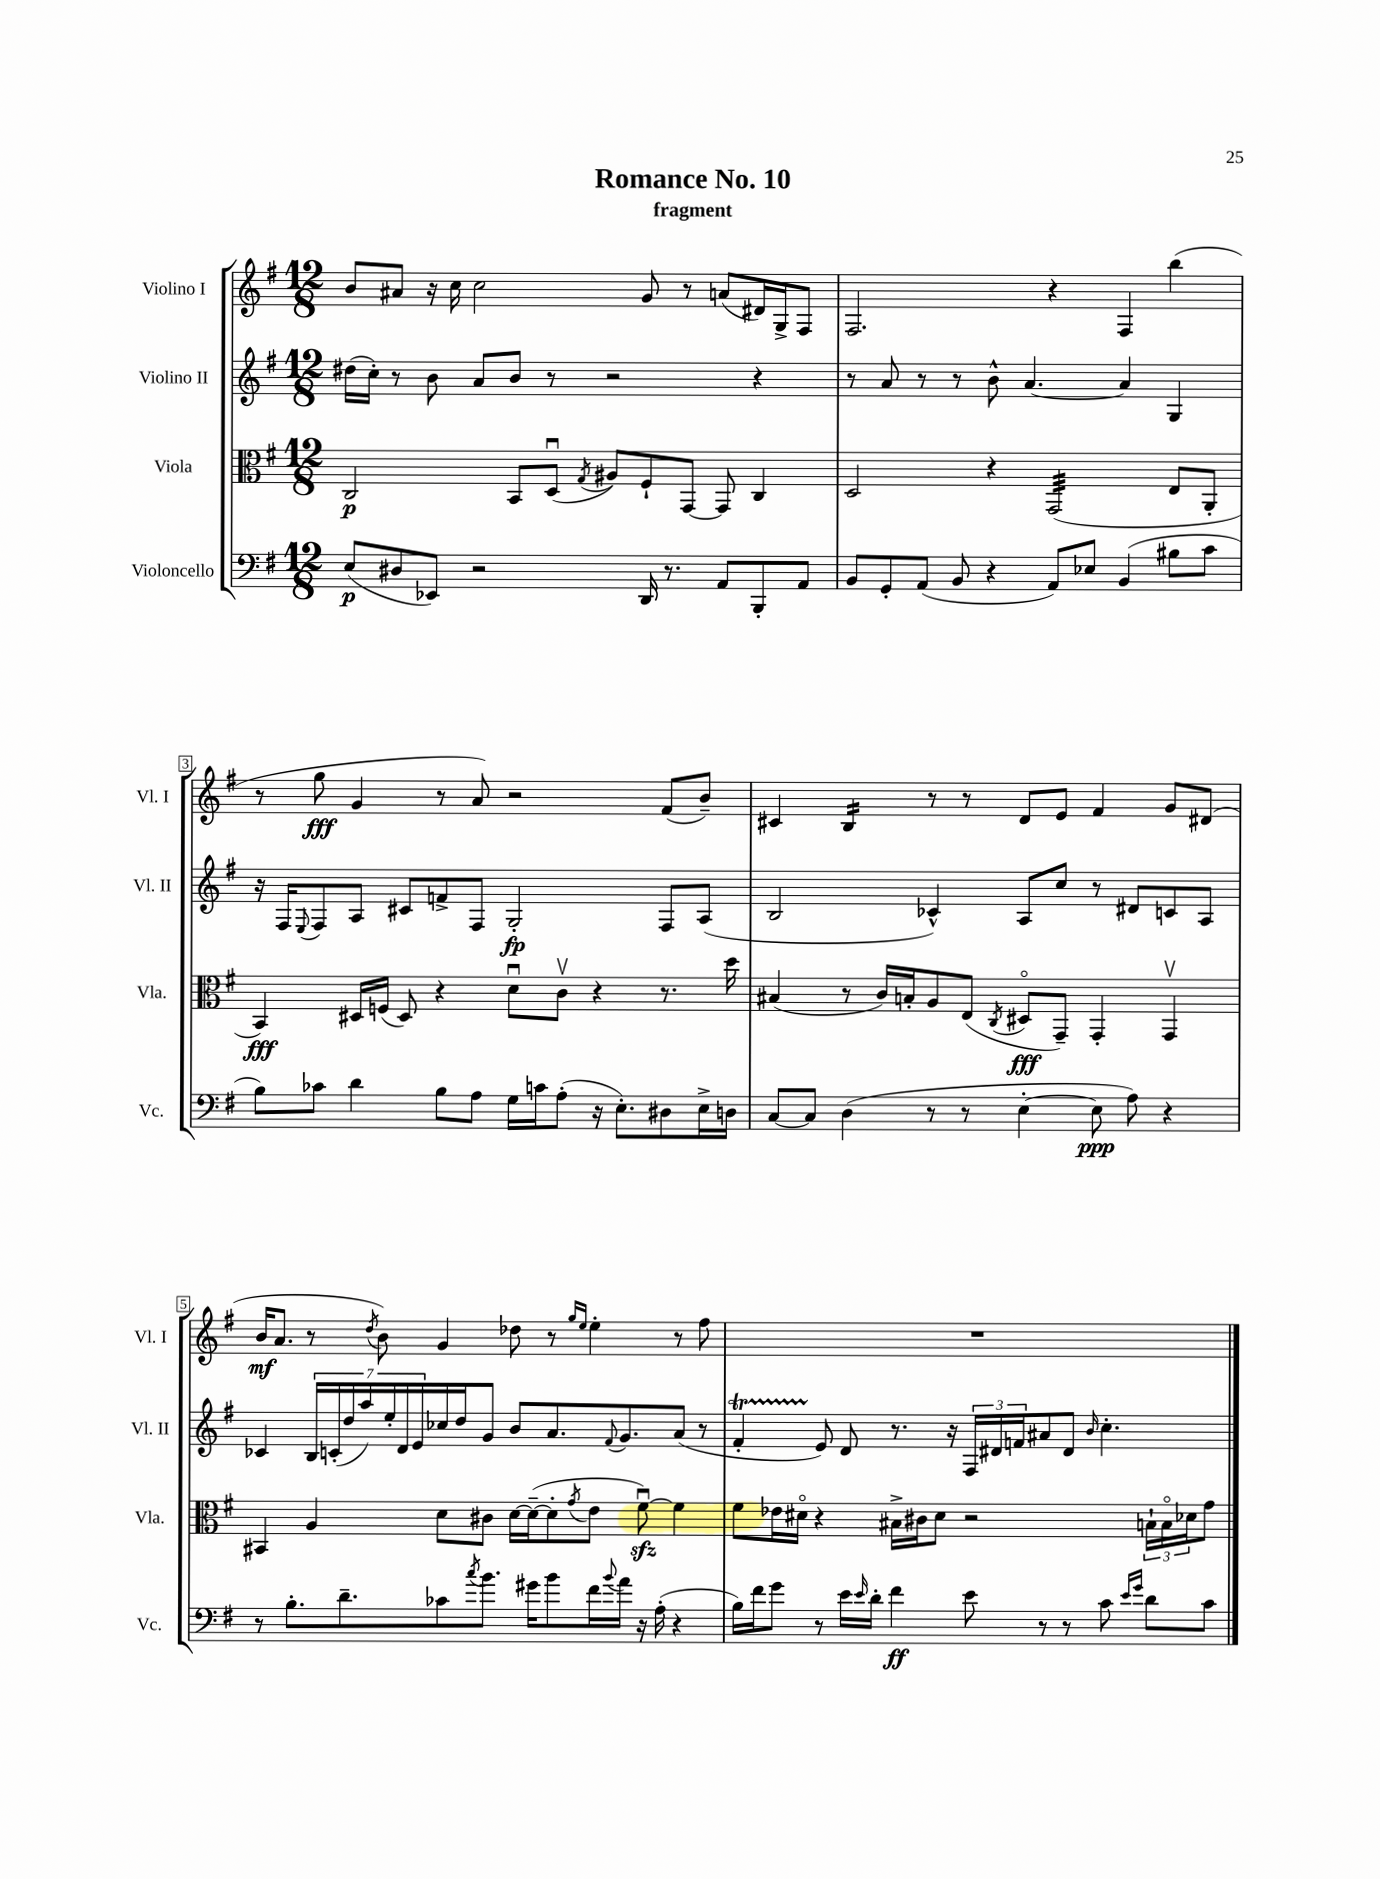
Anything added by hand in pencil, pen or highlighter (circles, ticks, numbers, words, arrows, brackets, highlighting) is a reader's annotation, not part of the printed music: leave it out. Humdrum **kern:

**kern	**kern	**kern	**kern
*staff4	*staff3	*staff2	*staff1
*clefF4	*clefC3	*clefG2	*clefG2
*k[f#]	*k[f#]	*k[f#]	*k[f#]
*M12/8	*M12/8	*M12/8	*M12/8
(8E	2C	(16dd#	8b
.	.	16cc')	.
8D#	.	8r	8a#
8EE-)	.	8b	16r
.	.	.	16cc
2r	.	8a	2cc
.	8BB	8b	.
.	(8Du	8r	.
.	8qG	.	.
.	8A#)	2r	.
16DD	8F#`	.	8g
8.r	.	.	.
.	[8GG	.	8r
8AA	8GG]	.	(8a
8BBB'	4C	4r	16d#)
.	.	.	16G^
8AA	.	.	8F#
=	=	=	=
8BB	2D	8r	2.F#
8GG'	.	8a	.
(8AA	.	8r	.
8BB	.	8r	.
4r	4r	8b^^	.
.	.	[4.a	.
8AA)	(2GG	.	4r
8E-	.	.	.
(4BB	.	4a]	4F#
8B#	8E	4G	(4bb
8c	8AA'	.	.
=	=	=	=
8B)	4BB)	16r	8r
.	.	16F#	.
.	.	8qqE	.
8c-	.	8F#	8gg
4d	16D#	8A	4g
.	(16F	.	.
.	8D#)	8c#	.
8B	4r	8f^	8r
8A	.	8F#	8a)
16G	8du	2G'	2r
16c	.	.	.
(8A'	8cv	.	.
16r	4r	.	.
8.E')	.	.	.
8D#	8.r	8F#	(8f#
16E^	.	(8A	8b~)
16D	16dd	.	.
=	=	=	=
[8C	(4B#	2B	4c#
8C]	.	.	.
(4D	8r	.	4B
.	16c)	.	.
.	16B'	.	.
8r	8A	4c-^^)	8r
8r	(8E	.	8r
.	8qC	.	.
[4E'	8D#o	8A	8d
.	8GG~)	8cc	8e
8E]	4GG'	8r	4f#
8A)	.	8d#	.
4r	4GGv	8c	8g
.	.	8A	(8d#
=	=	=	=
8r	4BB#	4c-	16b
.	.	.	8.a
8.B'	.	.	.
.	4A	28B	8r
.	.	(28c'	.
8.d~	.	.	.
.	.	28dd	.
.	.	28aa)	.
.	.	.	8qdd
.	.	.	8b)
.	.	28ee'	.
.	.	28d	.
.	.	28e	.
8c-	8d	16cc-	4g
.	.	16dd	.
8qcc	.	.	.
8.b	8c#	8g	.
.	[16d	8b	8dd-
16g#	(16d~_	.	.
8b	8d']	8.a	8r
.	.	.	16qqgg
.	8qg	.	16qqee
16f#	8e	.	4ee'
8qqb	.	8qqf#	.
16a	.	8.g	.
16r	[8f#u)	.	.
(16A'	.	.	.
4r	4f#]	(8a	8r
.	.	8r	8ff#
=	=	=	=
16B)	8f#	4f#'	1.r
16f#	.	.	.
8g	16e-	.	.
.	16d#o	.	.
8r	4r	8e)	.
16e	.	8d	.
16qqe	.	.	.
16d'	.	.	.
4f#	16B#^	8.r	.
.	16c#	.	.
.	8d#	.	.
.	.	16r	.
8e	2r	24F#	.
.	.	24d#	.
.	.	24f	.
8r	.	8a#	.
8r	.	8d#	.
.	.	16qqb	.
8c	.	4.cc'	.
16qqe	.	.	.
16qqg	.	.	.
8d	24B`	.	.
.	24Bo	.	.
.	24d-	.	.
8c	8g	.	.
==	==	==	==
*-	*-	*-	*-
